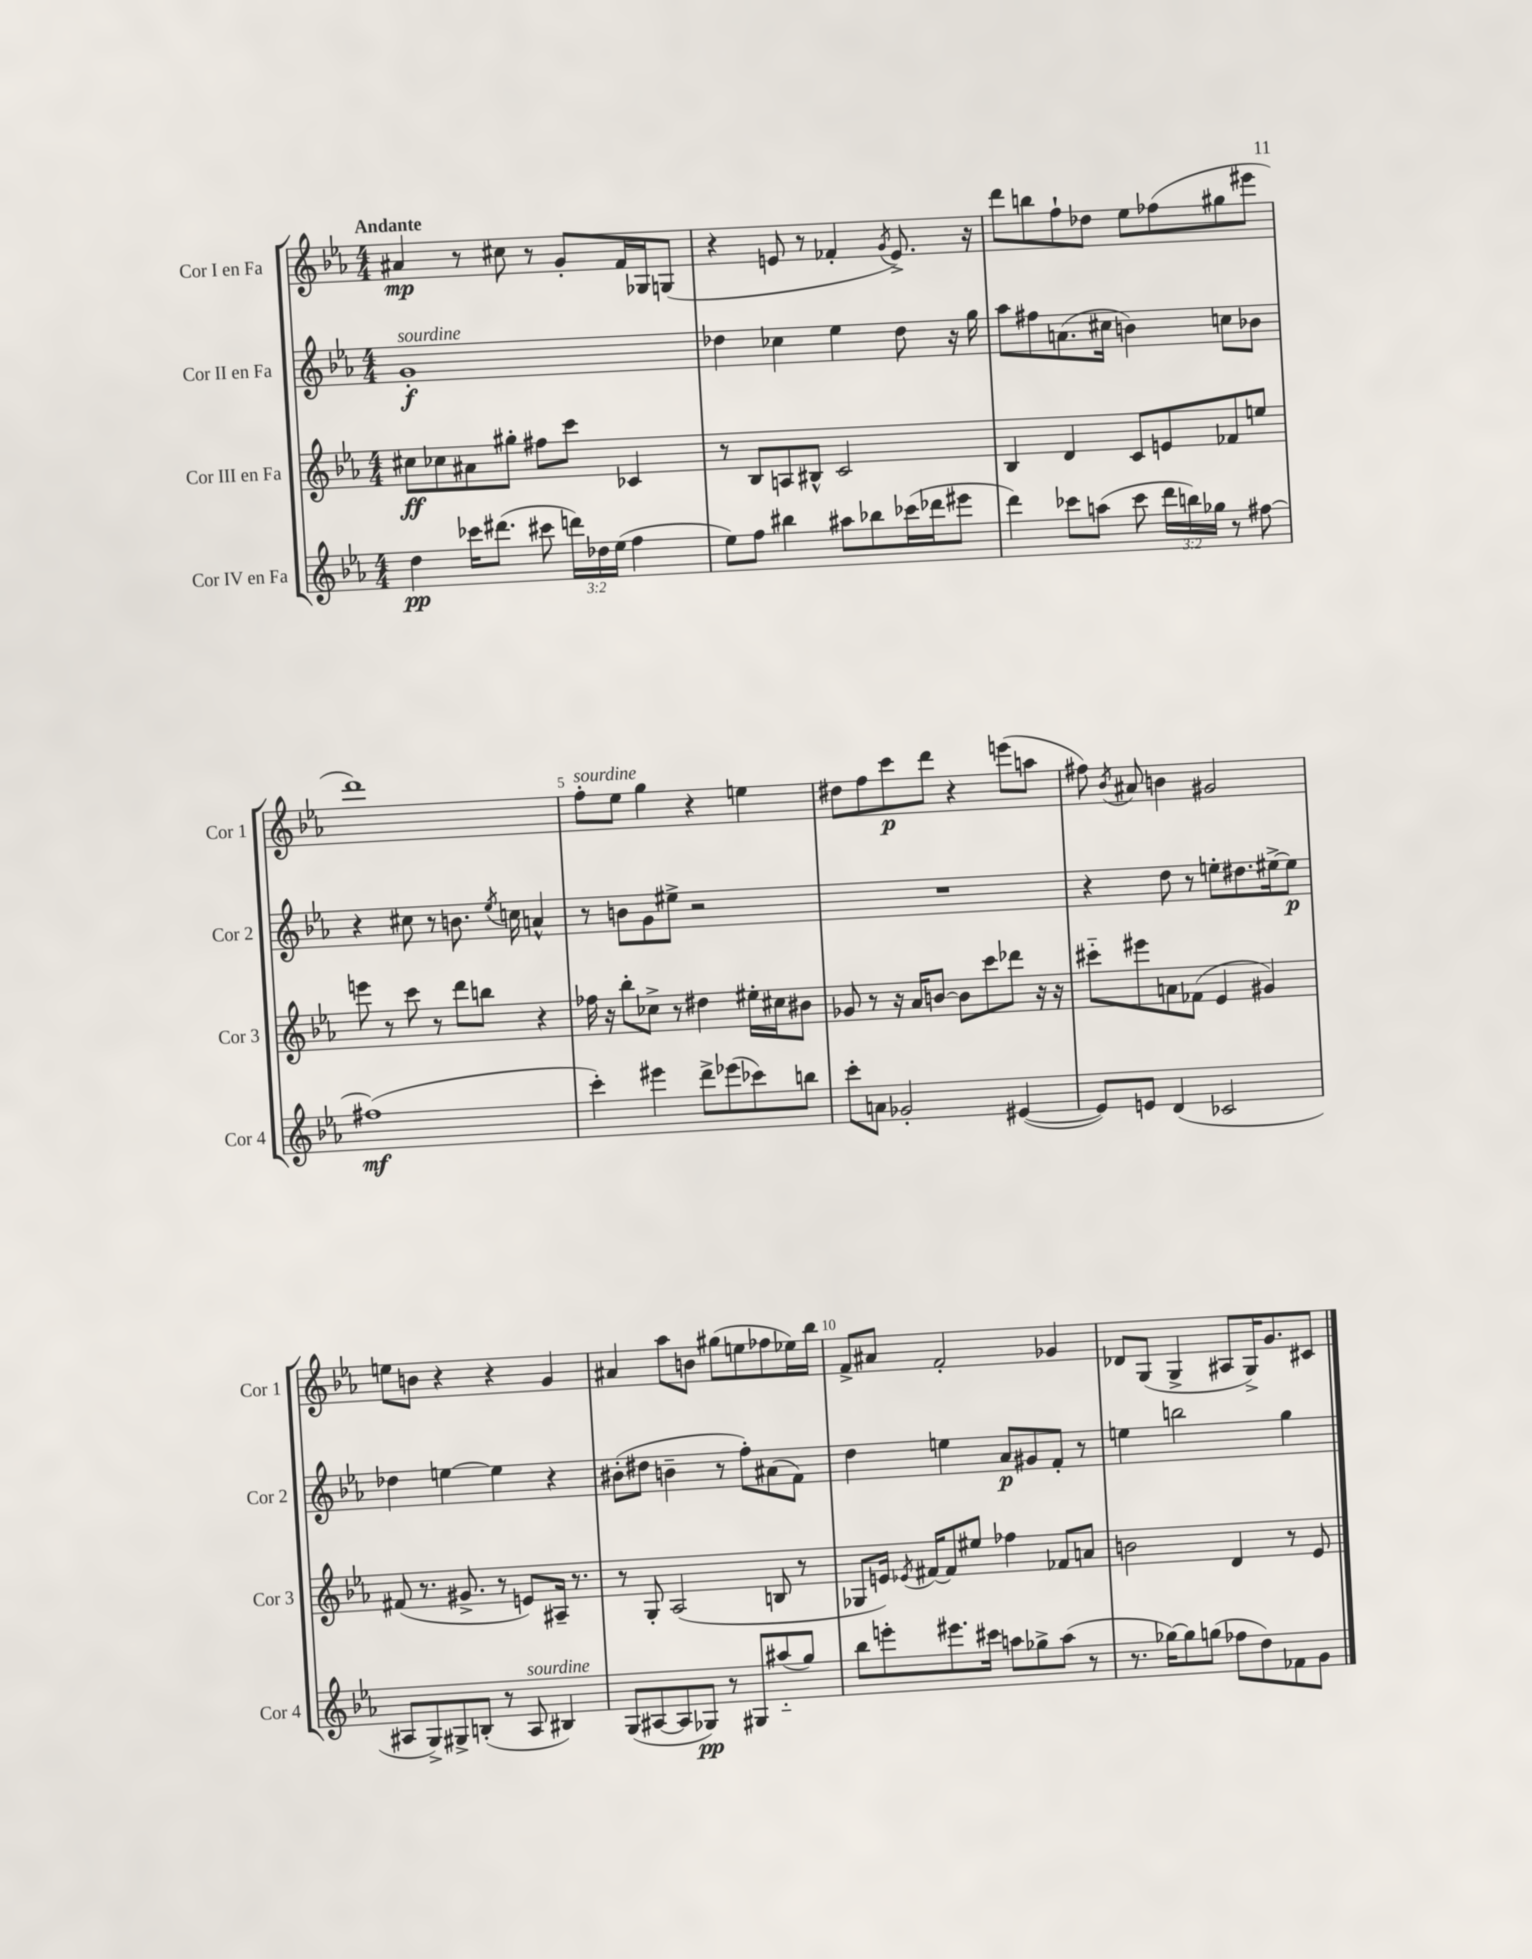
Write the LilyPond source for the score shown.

<<
\new StaffGroup <<
\new Staff = "s0" \with { instrumentName = "Cor I en Fa" shortInstrumentName = "Cor 1" } {
    \clef treble \key ees \major \numericTimeSignature \time 4/4 \tempo "Andante"
    \autoBeamOff ais'4\mp r8 cis''8 r8 g'8[-. f'16 ges16 g8]( |
    r4 e'8 r8 fes'4-. \acciaccatura { g'8 } e'8.->) r16 |
    d'''8[ b''8 f''8-! des''8] ees''8[ fes''8( gis''8 eis'''8] |
    d'''1) |
    f''8[-.^\markup { \italic "sourdine" } ees''8] g''4 r4 e''4 |
    dis''8[ f''8 c'''8\p d'''8] r4 e'''8[( a''8] |
    fis''8) \acciaccatura { bes'8 } ais'8 b'4 gis'2 |
    e''8[ b'8] r4 r4 g'4 |
    ais'4 aes''8[ b'8] gis''8[( e''8 fes''8 ees''16) bes''16] |
    f'8[-> ais'8] f'2-. ges'4 |
    des'8[ g8]( g4-> ais8[ g16->) g'8. cis'8] \bar "|." |
}
\new Staff = "s1" \with { instrumentName = "Cor II en Fa" shortInstrumentName = "Cor 2" } {
    \clef treble \key ees \major \numericTimeSignature \time 4/4
    \autoBeamOff g'1-.\f^\markup { \italic "sourdine" } |
    des''4 ces''4 ees''4 des''8 r16 g''16 |
    aes''8[ fis''8 a'8.( cis''16] b'4) c''8[ bes'8] |
    r4 cis''8 r8 b'8. \acciaccatura { ees''8 } c''16 a'4-^ |
    r8 b'8[ g'8 eis''8]-> r2 |
    R1 |
    r4 d''8 r8 e''8[-. dis''8. eis''16~-> eis''8]\p |
    des''4 e''4~ e''4 r4 |
    bis'8[-.( dis''8] b'4-- r8 f''8[-.) ais'8( f'8]) |
    d''4 e''4 aes'8[\p gis'8 f'8]-. r8 |
    e''4 b''2 g''4 \bar "|." |
}
\new Staff = "s2" \with { instrumentName = "Cor III en Fa" shortInstrumentName = "Cor 3" } {
    \clef treble \key ees \major \numericTimeSignature \time 4/4
    \autoBeamOff cis''8[\ff ces''8 ais'8 gis''8]-. fis''8[ c'''8] ces'4 |
    r8 bes8[ a8 bis8]-^ c'2 |
    bes4 d'4 c'8[ e'8 fes'8 e''8] |
    e'''8 r8 c'''8 r8 d'''8[ b''8] r4 |
    fes''16 r16 bes''8[-. ces''8]-> r8 dis''4 eis''16[-. cis''16 bis'8] |
    ges'8 r8 r16 aes'16[ b'8]~ b'8[ c'''8 des'''8] r16 r16 |
    cis'''8[-_ eis'''8 a'8 fes'8]( ees'4 gis'4) |
    fis'8( r8. gis'8.-> r8 e'8[) ais16]-- r8. |
    r8 g8-. aes2( b8 r8 |
    ges8[ e'16]) \acciaccatura { ees'8 } fis'16[~ fis'8 eis''8] fes''4 fes'8[ a'8] |
    b'2 d'4 r8 ees'8 \bar "|." |
}
\new Staff = "s3" \with { instrumentName = "Cor IV en Fa" shortInstrumentName = "Cor 4" } {
    \clef treble \key ees \major \numericTimeSignature \time 4/4 \override Staff.TupletNumber.text = #tuplet-number::calc-fraction-text
    \autoBeamOff d''4\pp ces'''16[ dis'''8.]( cis'''8 \tuplet 3/2 { d'''16[) des''16 ees''16]( } f''4 |
    ees''8[) f''8] bis''4 ais''8[ bes''8 ces'''16( des'''16 eis'''8] |
    d'''4) ces'''8[ a''8]( ces'''8 \tuplet 3/2 { d'''16[ b''16) ges''16] } r8 fis''8~ |
    fis''1\mf( |
    c'''4-.) eis'''4 d'''8[-> ees'''8( ces'''8) b''8] |
    c'''8[-. a'8] ges'2-. eis'4~( |
    eis'8[) e'8] d'4( ces'2 |
    ais8[ g8->) gis8-> b8]-.( r8 ais8^\markup { \italic "sourdine" } bis4) |
    g8[( ais8~ ais8 ges8]\pp) r8 gis8[ ais''8-_( g''8]) |
    bes''8[ e'''8-. eis'''8. cis'''16] a''8[ ges''8-> a''8]( r8 |
    r8. ges''16[~) ges''8 g''8]( fes''8[ d''8) fes'8 g'8] \bar "|." |
}
>>
>>
\layout { \context { \Score \override BarNumber.break-visibility = ##(#f #t #t) barNumberVisibility = #(every-nth-bar-number-visible 5) } }
